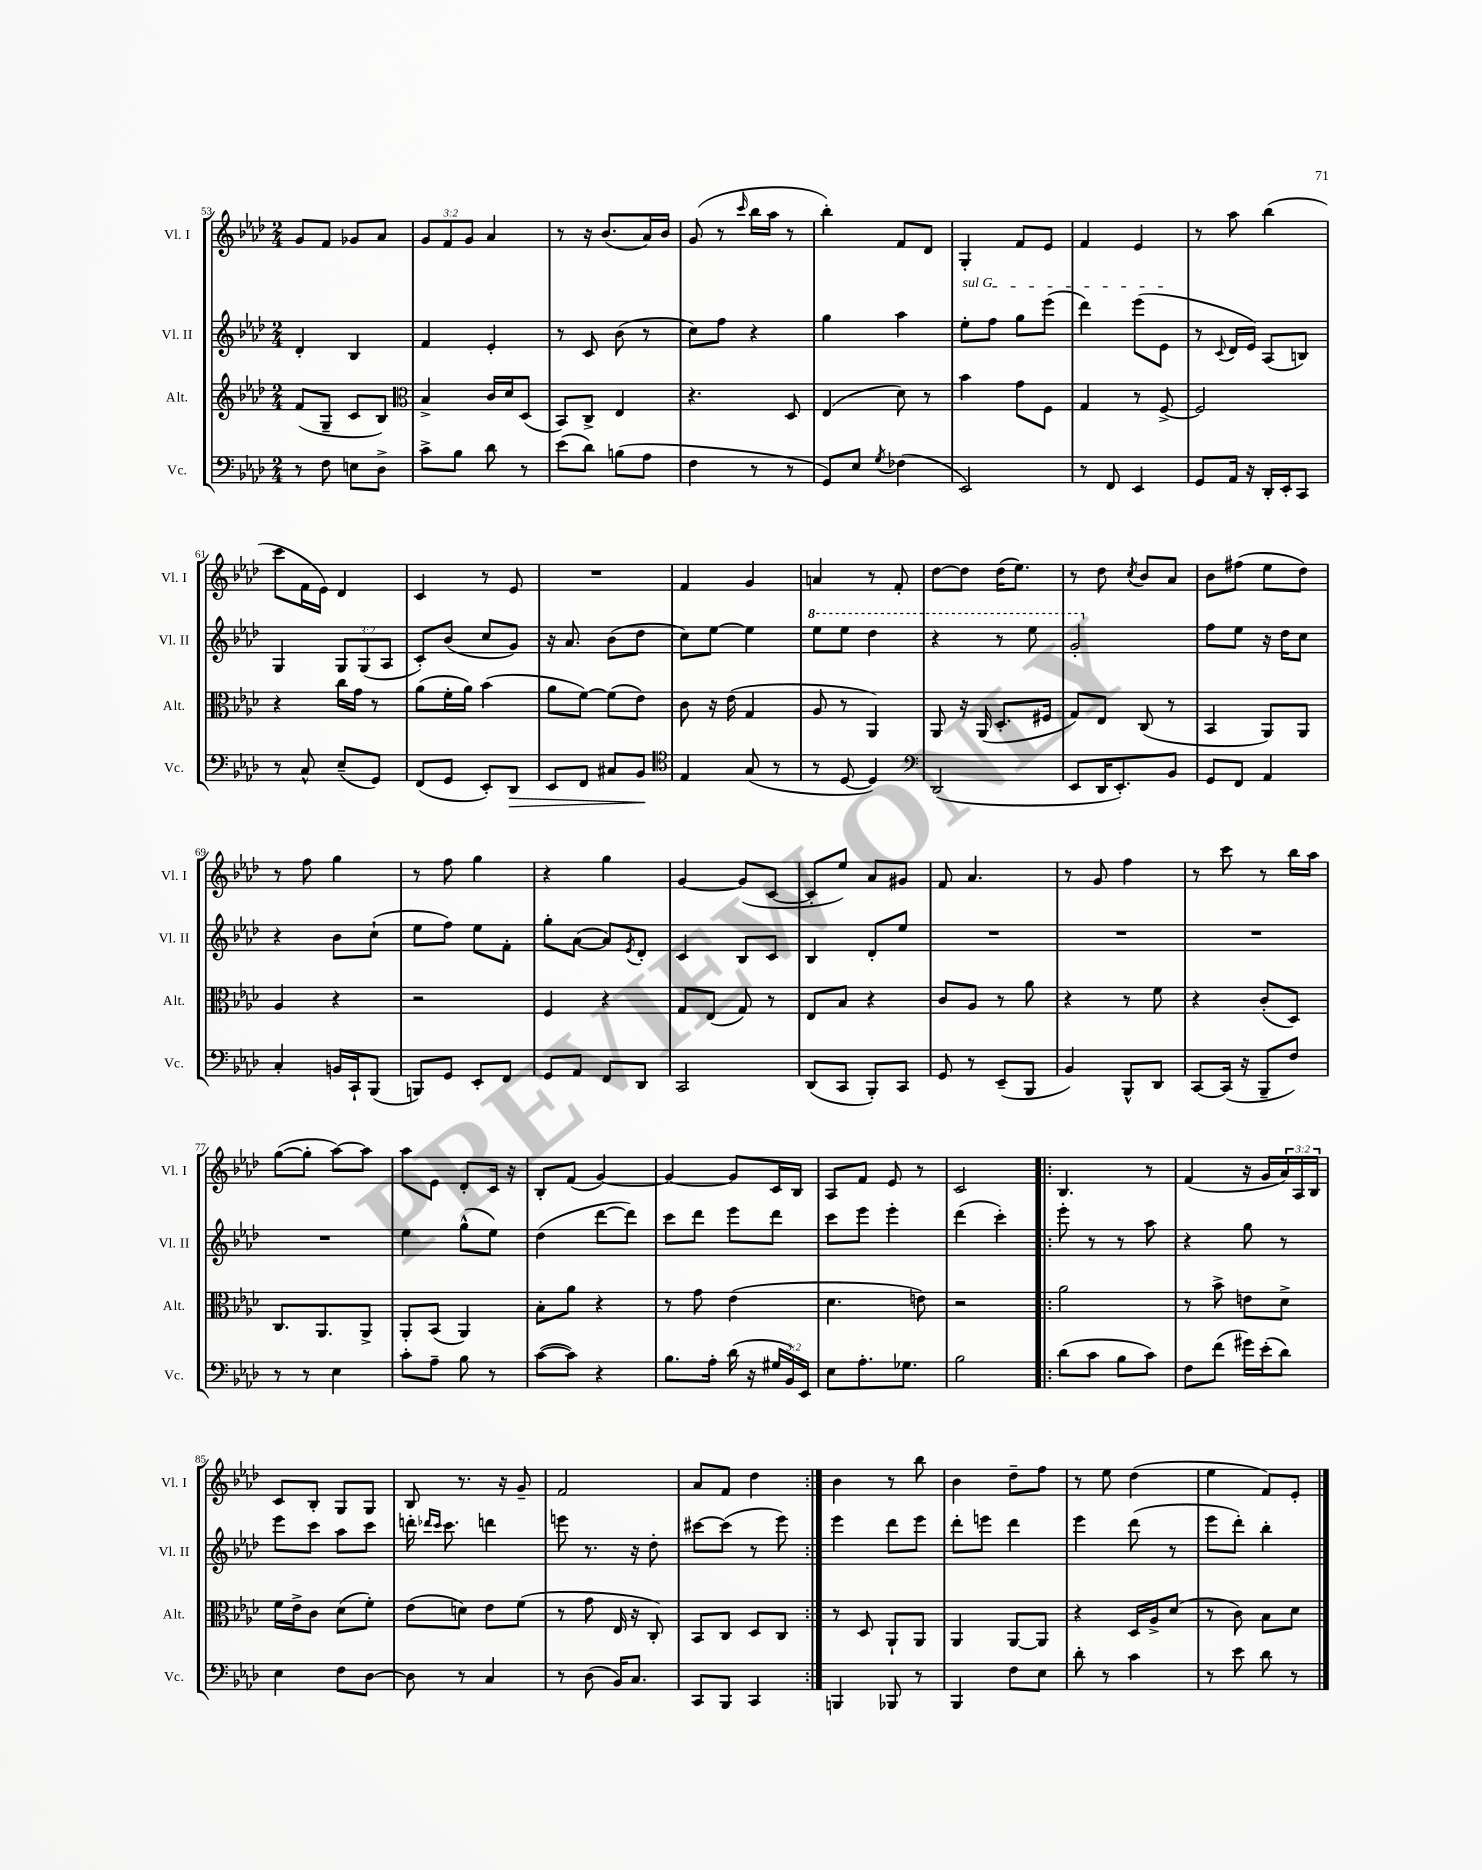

**kern	**dynam	**kern	**kern	**kern
*part4	*part4	*part3	*part2	*part1
*staff4	*staff4	*staff3	*staff2	*staff1
*I"Vc.	*	*I"Alt.	*I"Vl. II	*I"Vl. I
*I'Vc.	*	*I'Alt.	*I'Vl. II	*I'Vl. I
*clefF4	*	*clefG2	*clefG2	*clefG2
*k[b-e-a-d-]	*	*k[b-e-a-d-]	*k[b-e-a-d-]	*k[b-e-a-d-]
*M2/4	*	*M2/4	*M2/4	*M2/4
=53	=53	=53	=53	=53
8r	.	(8f/L	4d-'/	8g/L
8F\	.	8G~/J	.	8f/J
8En\L	.	8c/L	4B-/	8g-X/L
8D-^\J	.	8B-/J)	.	8a-/J
=54	=54	=54	=54	=54
*	*	*clefC3	*	*
8c^\L	.	4B-^/	4f/	12g/L
.	.	.	.	12f/
8B-\J	.	.	.	.
.	.	.	.	12g/J
8d-\	.	16c/LL	4e-'/	4a-/
.	.	16d-/J	.	.
8r	.	(8D-/J	.	.
=55	=55	=55	=55	=55
(8e-\L	.	8BB-/L)	8r	8r
8d-\J)	.	8C^/J	8c/	16r
.	.	.	.	(8.b-/L
(8Bn\L	.	4E-/	(8b-\	.
8A-\J	.	.	8r	16a-/L)
.	.	.	.	16b-/JJ
=56	=56	=56	=56	=56
4F\	.	4.r	8cc\L)	(8g/
.	.	.	8ff\J	8r
.	.	.	.	16qqccc/
8r	.	.	4r	16bb-\LL
.	.	.	.	16aa-\JJ
8r	.	8D-/	.	8r
=57	=57	=57	=57	=57
8GG/L)	.	(4E-/	4gg\	4bb-'\)
8E-/J	.	.	.	.
8qG/	.	.	.	.
(4F-X\	.	8d-\)	4aa-\	8f/L
.	.	8r	.	8d-/J
=58	=58	=58	=58	=58
!	!	!	!LO:TX:a:i:t=sul G	!
2EE-/)	.	4b-\	8ee-'\L	4G'/
.	.	.	8ff\J	.
.	.	8g\L	8gg\L	8f/L
.	.	8F\J	(8eee-\J	8e-/J
=59	=59	=59	=59	=59
8r	.	4G/	4ddd-\)	4f/
8FF/	.	.	.	.
4EE-/	.	8r	(8eee-\L	4e-/
.	.	[8F^/	8e-\J	.
=60	=60	=60	=60	=60
8GG/L	.	2F/]	8r	8r
.	.	.	8qqc/	.
16AA-/Jk	.	.	16d-/LL	8aa-\
16r	.	.	16e-/JJ)	.
16DD-'/LL	.	.	(8A-/L	(4bb-\
16EE-'/J	.	.	.	.
8CC/J	.	.	8Bn/J)	.
!!LO:LB:g=z
=61	=61	=61	=61	=61
8r	.	4r	4G/	8ccc\L
8C^^/	.	.	.	16f\L
.	.	.	.	16e-\JJ)
(8E-~/L	.	16cc\LL	12G/L	4d-/
.	.	16g\JJ	.	.
.	.	.	(12G/	.
8GG/J)	.	8r	.	.
.	.	.	12A-/J	.
=62	=62	=62	=62	=62
(8FF/L	.	(8a-\L	8c'/L)	4c/
8GG/J	.	16f'\L	(8b-/J	.
.	.	16a-\JJ)	.	.
8EE-'/L)	.	(4b-\	8cc/L	8r
!	!LO:HP:b	!	!	!
8DD-/J	>	.	8g/J)	8e-/
=63	=63	=63	=63	=63
8EE-/L	.	8a-\L	16r	2r
.	.	.	8.a-/	.
8FF/J	.	[8f\J)	.	.
8C#X/L	.	(8f\L]	(8b-\L	.
8BB-/J	.	8e-\J)	8dd-\J	.
.	]	.	.	.
=64	=64	=64	=64	=64
*clefC4	*	*	*	*
4E-/	.	8c\	8cc\L)	4f/
.	.	16r	[8ee-\J	.
.	.	(16e-\	.	.
(8G/	.	4G/	4ee-\]	4g/
8r	.	.	.	.
=65	=65	=65	=65	=65
*	*	*	*8va	*
8r	.	8A-/	8eee-\L	4an/
[8D-/	.	8r	8eee-\J	.
4D-/])	.	4AA-/)	4ddd-\	8r
.	.	.	.	8f'/
=66	=66	=66	=66	=66
*clefF4	*	*	*	*
(2DD-/	.	8AA-/	4r	[8dd-\L
.	.	16r	.	8dd-\J]
.	.	(16AA-/	.	.
.	.	8.D-'/L	8r	(16dd-\KL
.	.	.	.	8.ee-\J)
.	.	.	8eee-\	.
.	.	16F#X/Jk	.	.
=67	=67	=67	=67	=67
8EE-/L	.	8G/L)	2gg'/	8r
16DD-/K	.	8E-/J	.	8dd-\
8.EE-'/)	.	.	.	.
.	.	.	.	8qcc/
.	.	(8C/	.	8b-/L
8BB-/J	.	8r	.	8a-/J
=68	=68	=68	=68	=68
*	*	*	*X8va	*
8GG/L	.	4BB-/	8ff\L	8b-\L
8FF/J	.	.	8ee-\J	(8ff#X\J
4AA-/	.	8AA-/L)	16r	8ee-\L
.	.	.	16dd-\KL	.
.	.	8AA-/J	8cc\J	8dd-\J)
!!LO:LB:g=z
=69	=69	=69	=69	=69
4C'/	.	4A-/	4r	8r
.	.	.	.	8ff\
16BBn/LL	.	4r	8b-\L	4gg\
16CC`/J	.	.	.	.
(8BBB-/J	.	.	(8cc`\J	.
=70	=70	=70	=70	=70
8BBBn/L)	.	2r	8ee-\L	8r
8GG/J	.	.	8ff\J)	8ff\
8EE-'/L	.	.	8ee-\L	4gg\
8FF/J	.	.	8f'\J	.
=71	=71	=71	=71	=71
8GG/L	.	4F/	8gg'\L	4r
8AA-/J	.	.	([8a-\J	.
8FF/L	.	4r	8a-/L])	4gg\
.	.	.	8qe-/	.
8DD-/J	.	.	8d-'/J	.
=72	=72	=72	=72	=72
2CC/	.	8G/L	4c/	[4g/
.	.	(8E-/J	.	.
.	.	8G/)	8B-/L	(8g/L]
.	.	8r	8c/J	[8c/J
=73	=73	=73	=73	=73
(8DD-/L	.	8E-/L	4B-/	8c'/L]
8CC/J	.	8B-/J	.	8ee-/J)
8BBB-'/L)	.	4r	8d-'/L	8a-/L
8CC/J	.	.	8ee-/J	8g#X/J
=74	=74	=74	=74	=74
8GG/	.	8c/L	2r	8f/
8r	.	8A-/J	.	4.a-/
(8EE-~/L	.	8r	.	.
8BBB-/J	.	8a-\	.	.
=75	=75	=75	=75	=75
4BB-/)	.	4r	2r	8r
.	.	.	.	8g/
8BBB-^^/L	.	8r	.	4ff\
8DD-/J	.	8f\	.	.
=76	=76	=76	=76	=76
[8CC/L	.	4r	2r	8r
(16CC/Jk]	.	.	.	8ccc\
16r	.	.	.	.
8BBB-~/L	.	(8c'/L	.	8r
8F/J)	.	8D-/J)	.	16bb-\LL
.	.	.	.	16aa-\JJ
!!LO:LB:g=z
=77	=77	=77	=77	=77
8r	.	8.C/L	2r	([8gg\L
8r	.	.	.	8gg'\J]
.	.	8.AA-/	.	.
4E-\	.	.	.	[8aa-\L)
.	.	8AA-^/J	.	8aa-\J]
=78	=78	=78	=78	=78
8c'\L	.	8AA-'/L	4ee-\	8aa-\L
8A-~\J	.	(8BB-/J	.	8e-\J
8B-\	.	4AA-/)	(8gg^^\L	8d-'/L
8r	.	.	8ee-\J)	16c/Jk
.	.	.	.	16r
=79	=79	=79	=79	=79
([8c\L	.	8B-'\L	(4dd-\	8B-'/L
8c\J])	.	8a-\J	.	(8f/J
4r	.	4r	[8ddd-\L	[4g/)
.	.	.	8ddd-\J])	.
=80	=80	=80	=80	=80
8.B-\L	.	8r	8ccc\L	4g/_
.	.	8g\	8ddd-\J	.
16A-'\Jk	.	.	.	.
(16d-\	.	(4e-\	8eee-\L	8g/L]
16r	.	.	.	.
24G#X/LL	.	.	8ddd-\J	16c/L
24BB-/)	.	.	.	.
.	.	.	.	16B-/JJ
24EE-/JJ	.	.	.	.
=81	=81	=81	=81	=81
8E-\L	.	4.d-\	8ccc\L	8A-/L
8.A-'\	.	.	8eee-\J	8f/J
.	.	.	4eee-'\	8e-/
8.G-X\J	.	.	.	.
.	.	8en\)	.	8r
=82	=82	=82	=82	=82
2B-\	.	2r	(4ddd-\	2c/
.	.	.	4ccc'\)	.
=83!|:	=83!|:	=83!|:	=83!|:	=83!|:
(8d-\L	.	2a-\	8eee-'\	4.B-/
8c\J	.	.	8r	.
8B-\L	.	.	8r	.
8c\J)	.	.	8aa-\	8r
=84	=84	=84	=84	=84
8F\L	.	8r	4r	(4f/
(8f\J	.	8b-^\	.	.
16g#X\LL)	.	8en\L	8gg\	16r
(16e-'\J	.	.	.	16g/LL
8d-\J)	.	8d-^\J	8r	24a-/)
.	.	.	.	24A-/
.	.	.	.	24B-/JJ
!!LO:LB:g=z
=85	=85	=85	=85	=85
4E-\	.	16f\LL	8eee-\L	8c/L
.	.	16e-^\J	.	.
.	.	8c\J	8ccc\J	8B-'/J
8F\L	.	(8d-\L	8aa-\L	8G/L
[8D-\J	.	8f'\J)	8ccc\J	8G/J
=86	=86	=86	=86	=86
8D-\]	.	(8e-\L	16dddn'\	8B-/
.	.	.	16qqddd-X/LL	.
.	.	.	16qqccc/JJ	.
.	.	.	8.ccc\	.
8r	.	8dn\J)	.	8.r
4C/	.	8e-\L	4dddn\	.
.	.	.	.	16r
.	.	(8f\J	.	8g~/
=87	=87	=87	=87	=87
8r	.	8r	8eeen\	2f/
(8D-\	.	8g\	8.r	.
16BB-/KL)	.	16E-/	.	.
8.C/J	.	16r	16r	.
.	.	8C'/)	8dd-'\	.
=88	=88	=88	=88	=88
8CC/L	.	8BB-/L	[8ccc#X\L	8a-/L
8BBB-/J	.	8C/J	(8ccc#\J]	8f/J
4CC/	.	8D-/L	8r	4dd-\
.	.	8C/J	8eee-\)	.
=89:|!	=89:|!	=89:|!	=89:|!	=89:|!
4BBBn/	.	8r	4eee-\	4b-\
.	.	8D-/	.	.
8BBB-X/	.	8AA-`/L	8ddd-\L	8r
8r	.	8AA-/J	8eee-\J	8bb-\
=90	=90	=90	=90	=90
4BBB-/	.	4AA-/	8ddd-'\L	4b-\
.	.	.	8eeen\J	.
8F\L	.	[8AA-/L	4ddd-\	8dd-~\L
8E-\J	.	8AA-/J]	.	8ff\J
=91	=91	=91	=91	=91
8d-'\	.	4r	4eee-\	8r
8r	.	.	.	8ee-\
4c\	.	16D-/LL	(8ddd-\	(4dd-\
.	.	16A-^/J	.	.
.	.	(8d-/J	8r	.
=92	=92	=92	=92	=92
8r	.	8r	8eee-\L	4ee-\
8e-\	.	8c\)	8ddd-'\J)	.
8d-\	.	8B-\L	4bb-'\	8f/L)
8r	.	8d-\J	.	8e-'/J
==	==	==	==	==
*-	*-	*-	*-	*-
